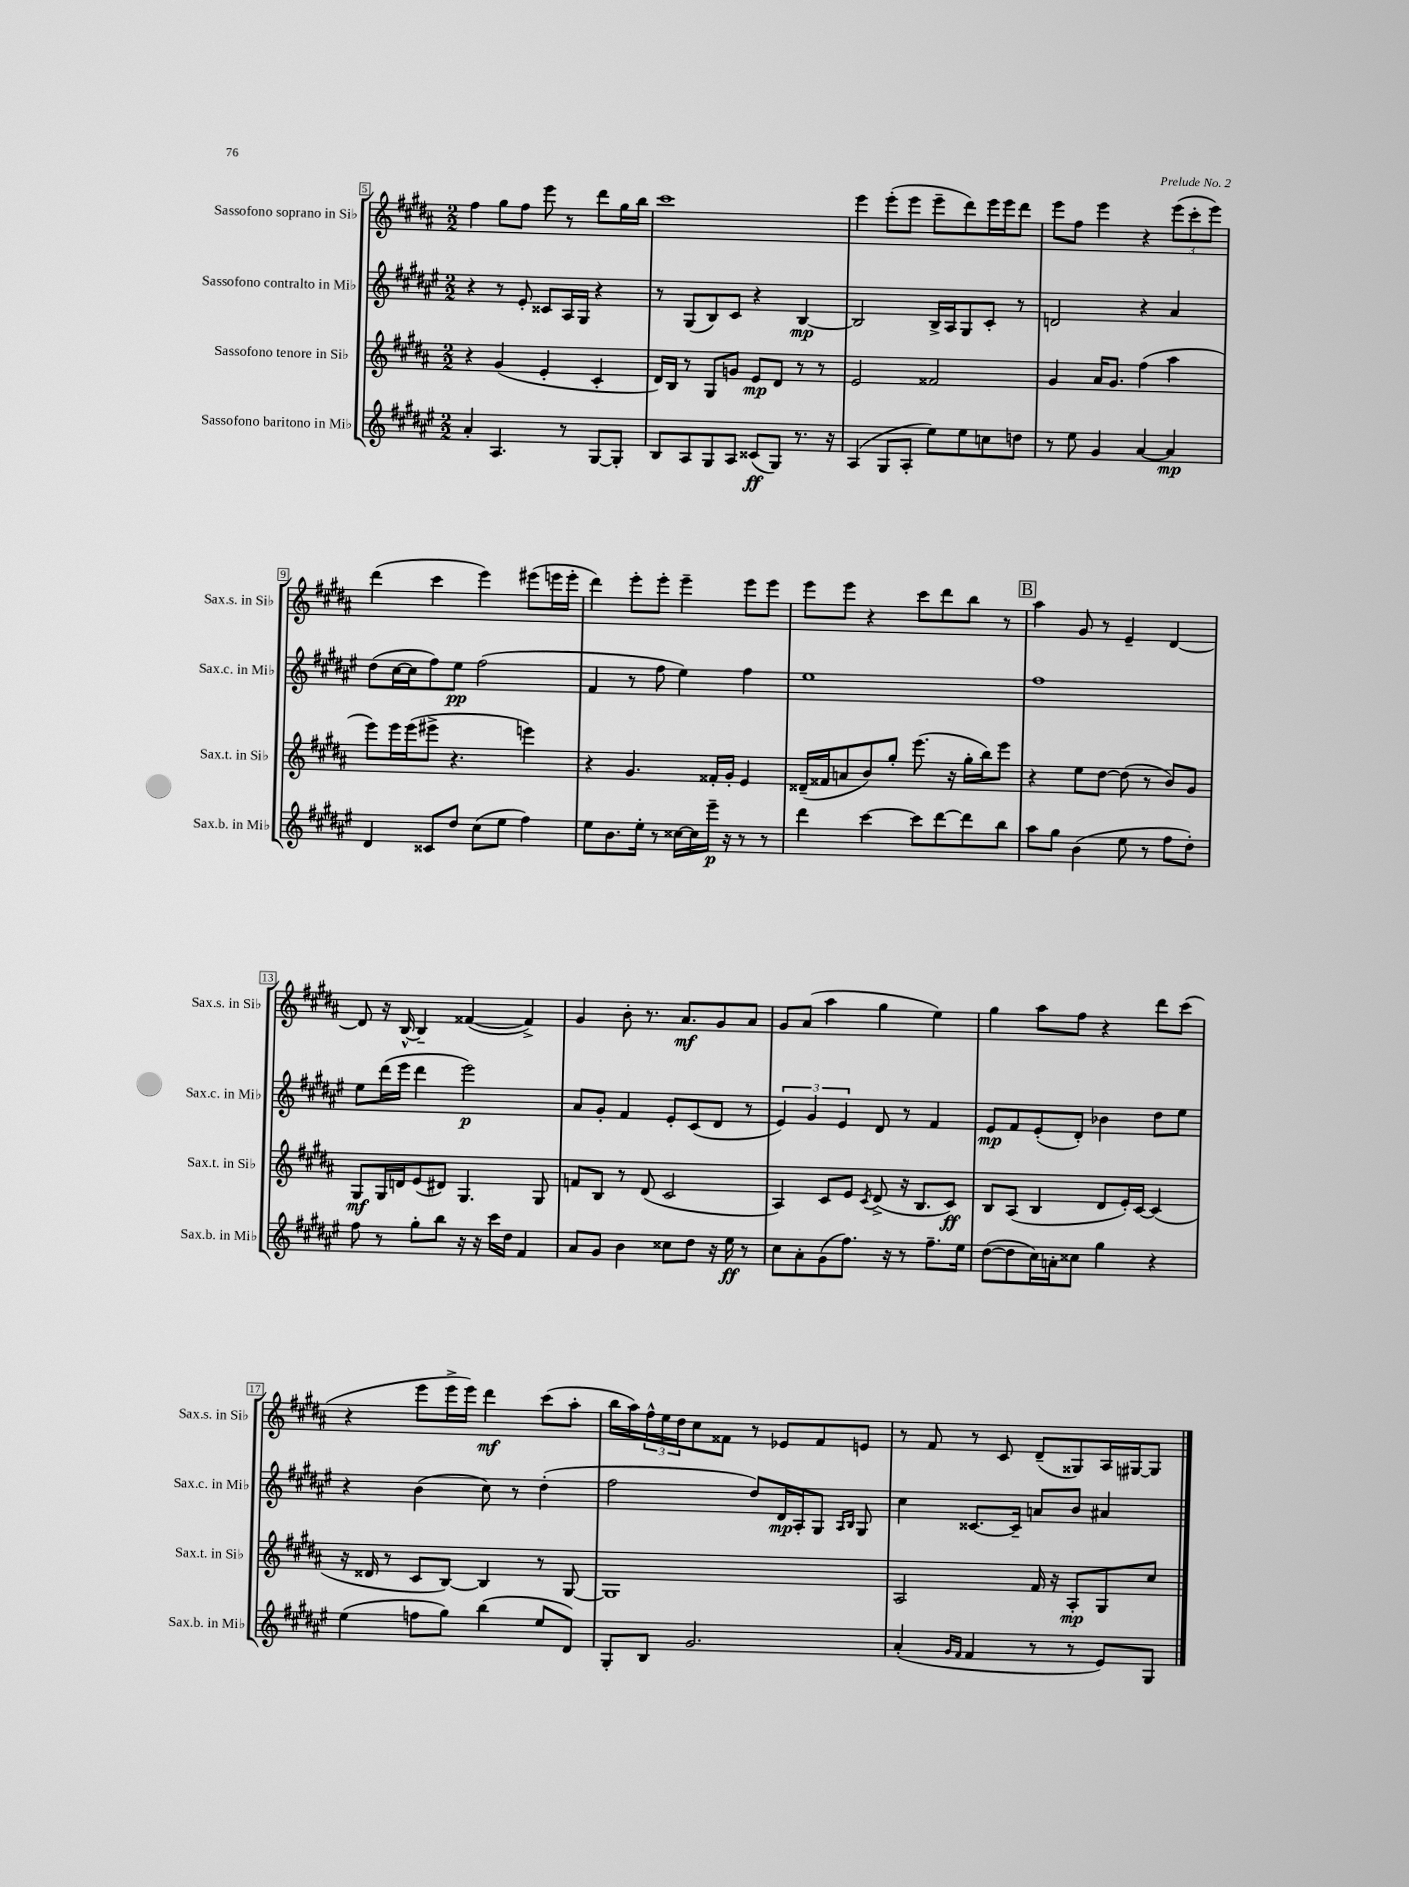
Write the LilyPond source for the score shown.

<<
\new StaffGroup <<
\new Staff = "s0" \with { instrumentName = "Sassofono soprano in Sib" shortInstrumentName = "Sax.s. in Sib" } {
    \clef treble \key b \major \numericTimeSignature \time 2/2
    fis''4 gis''8 fis''8 e'''8 r8 dis'''8 gis''16 b''16 |
    cis'''1 |
    e'''4 e'''8-.( e'''8 e'''8-- dis'''8) e'''16 e'''16 dis'''8 |
    e'''8 fis''8 e'''4 r4 \tuplet 3/2 { e'''8( cis'''8-. e'''8) } |
    dis'''4( cis'''4 e'''4) eis'''8( e'''16 e'''16-. |
    dis'''4) e'''8-. e'''8-. e'''4-- e'''8 e'''8 |
    e'''8 e'''8 r4 cis'''8 dis'''8 b''8 r8 |
    \mark \markup { \box "B" } ais''4 gis'8 r8 e'4-- dis'4~ |
    dis'8 r16 b16~-^ b4-- fisis'4~( fisis'4->) |
    gis'4 b'8-. r8. ais'8.\mf gis'8 ais'8 |
    gis'8 ais'8( ais''4 gis''4 e''4) |
    gis''4 ais''8 fis''8 r4 dis'''8 cis'''8( |
    r4 e'''8 e'''16-> e'''16) dis'''4\mf cis'''8( ais''8-. |
    b''16 ais''16) \tuplet 3/2 { fis''16-^ e''16 dis''16 } cis''8 fisis'8 r8 ees'8 fisis'8 e'8 |
    r8 fis'8 r8 cis'8 dis'8--( gisis8) ais16 gis16~ gis8 \bar "|." |
}
\new Staff = "s1" \with { instrumentName = "Sassofono contralto in Mib" shortInstrumentName = "Sax.c. in Mib" } {
    \clef treble \key fis \major \numericTimeSignature \time 2/2
    r4 r8 eis'8-. cisis'8 ais16 gis16 r4 |
    r8 gis8( b8) cis'8 r4 b4~\mp |
    b2 b16-> ais16 gis8 cis'8-. r8 |
    d'2 r4 ais'4 |
    dis''8( cis''16~ cis''16 fis''8) eis''8\pp fis''2( |
    fis'4 r8 fis''8 eis''4) fis''4 |
    eis''1 |
    \mark \markup { \box "B" } fis''1 |
    eis''8 dis'''16( eis'''16 dis'''4 eis'''2\p) |
    ais'8 gis'8-. fis'4 eis'8-. cis'8( dis'8 r8 |
    \tuplet 3/2 { eis'4) gis'4 eis'4 } dis'8 r8 fis'4 |
    eis'8\mp fis'8 eis'8-.( dis'8-.) bes'4 dis''8 eis''8 |
    r4 b'4( cis''8) r8 dis''4-.( |
    fis''2 dis''8) dis'16\mp ais16-. gis8 \grace { ais16 b16 } gis8 |
    cis''4 cisis'8.~ cisis'16-- a'8 b'8 ais'4 \bar "|." |
}
\new Staff = "s2" \with { instrumentName = "Sassofono tenore in Sib" shortInstrumentName = "Sax.t. in Sib" } {
    \clef treble \key b \major \numericTimeSignature \time 2/2
    r4 gis'4( e'4-. cis'4-. |
    dis'16) b16 r8 gis8 g'8 e'8\mp dis'8 r8 r8 |
    e'2 fisis'2 |
    gis'4 ais'16 gis'8. fis''4( ais''4 |
    e'''8) e'''16 e'''16( eis'''8-> r4. e'''4) |
    r4 gis'4. fisis'16-. gis'16-. e'4 |
    disis'16--( fisis'16 a'8 b'8) gis''8-. e'''8.( r16 gis''16-. b''16) e'''8 |
    \mark \markup { \box "B" } r4 e''8 dis''8~ dis''8( r8 b'8) gis'8 |
    gis8\mf gis16 d'16 e'8( dis'8) gis4. gis8 |
    f'8 b8 r8 dis'8( cis'2 |
    ais4) cis'8 e'8 \acciaccatura { cis'8 } dis'8->( r16 b8. cis'8\ff) |
    b8 ais8( b4 dis'8 e'16-.) cis'16~ cis'4( |
    r16 disis'16 r8 cis'8 b8~) b4 r8 gis8~ |
    gis1 |
    ais2 fis'16 r16 ais8-.\mp gis8 cis''8 \bar "|." |
}
\new Staff = "s3" \with { instrumentName = "Sassofono baritono in Mib" shortInstrumentName = "Sax.b. in Mib" } {
    \clef treble \key fis \major \numericTimeSignature \time 2/2
    ais'4-. ais4. r8 gis8~ gis8-. |
    b8 ais8 gis8 ais8 cisis'8\ff( gis8) r8. r16 |
    ais4( gis8 ais8-. eis''8) eis''8 c''8 d''8 |
    r8 eis''8 gis'4 ais'4~ ais'4\mp |
    dis'4 cisis'8 dis''8 cis''8( eis''8 fis''4) |
    eis''8 b'8. eis''16-. r8 cisis''16~ cisis''16 eis'''16--\p r16 r8 r8 |
    dis'''4 cis'''4~ cis'''8 dis'''8~ dis'''8 b''8 |
    \mark \markup { \box "B" } ais''8 gis''8 b'4( eis''8 r8 fis''8 dis''8-.) |
    fis''8 r8 gis''8-. b''8 r16 r16 cis'''16 dis''16 fis'4 |
    ais'8 gis'8 b'4 cisis''8 dis''8 r16 eis''16\ff r8 |
    cis''8 ais'8-. gis'8( fis''8.) r16 r8 fis''8.-- eis''16 |
    dis''8~( dis''8 cis''16) a'16-. cisis''8 gis''4 r4 |
    eis''4( f''8 gis''8) b''4( eis''8 dis'8) |
    gis8-. b8 gis'2. |
    ais'4-.( \grace { gis'16 fis'16 } fis'4 r8 r8 eis'8) gis8 \bar "|." |
}
>>
>>
\layout { \context { \Score currentBarNumber = #5 \override BarNumber.stencil = #(make-stencil-boxer 0.1 0.3 ly:text-interface::print) } }
